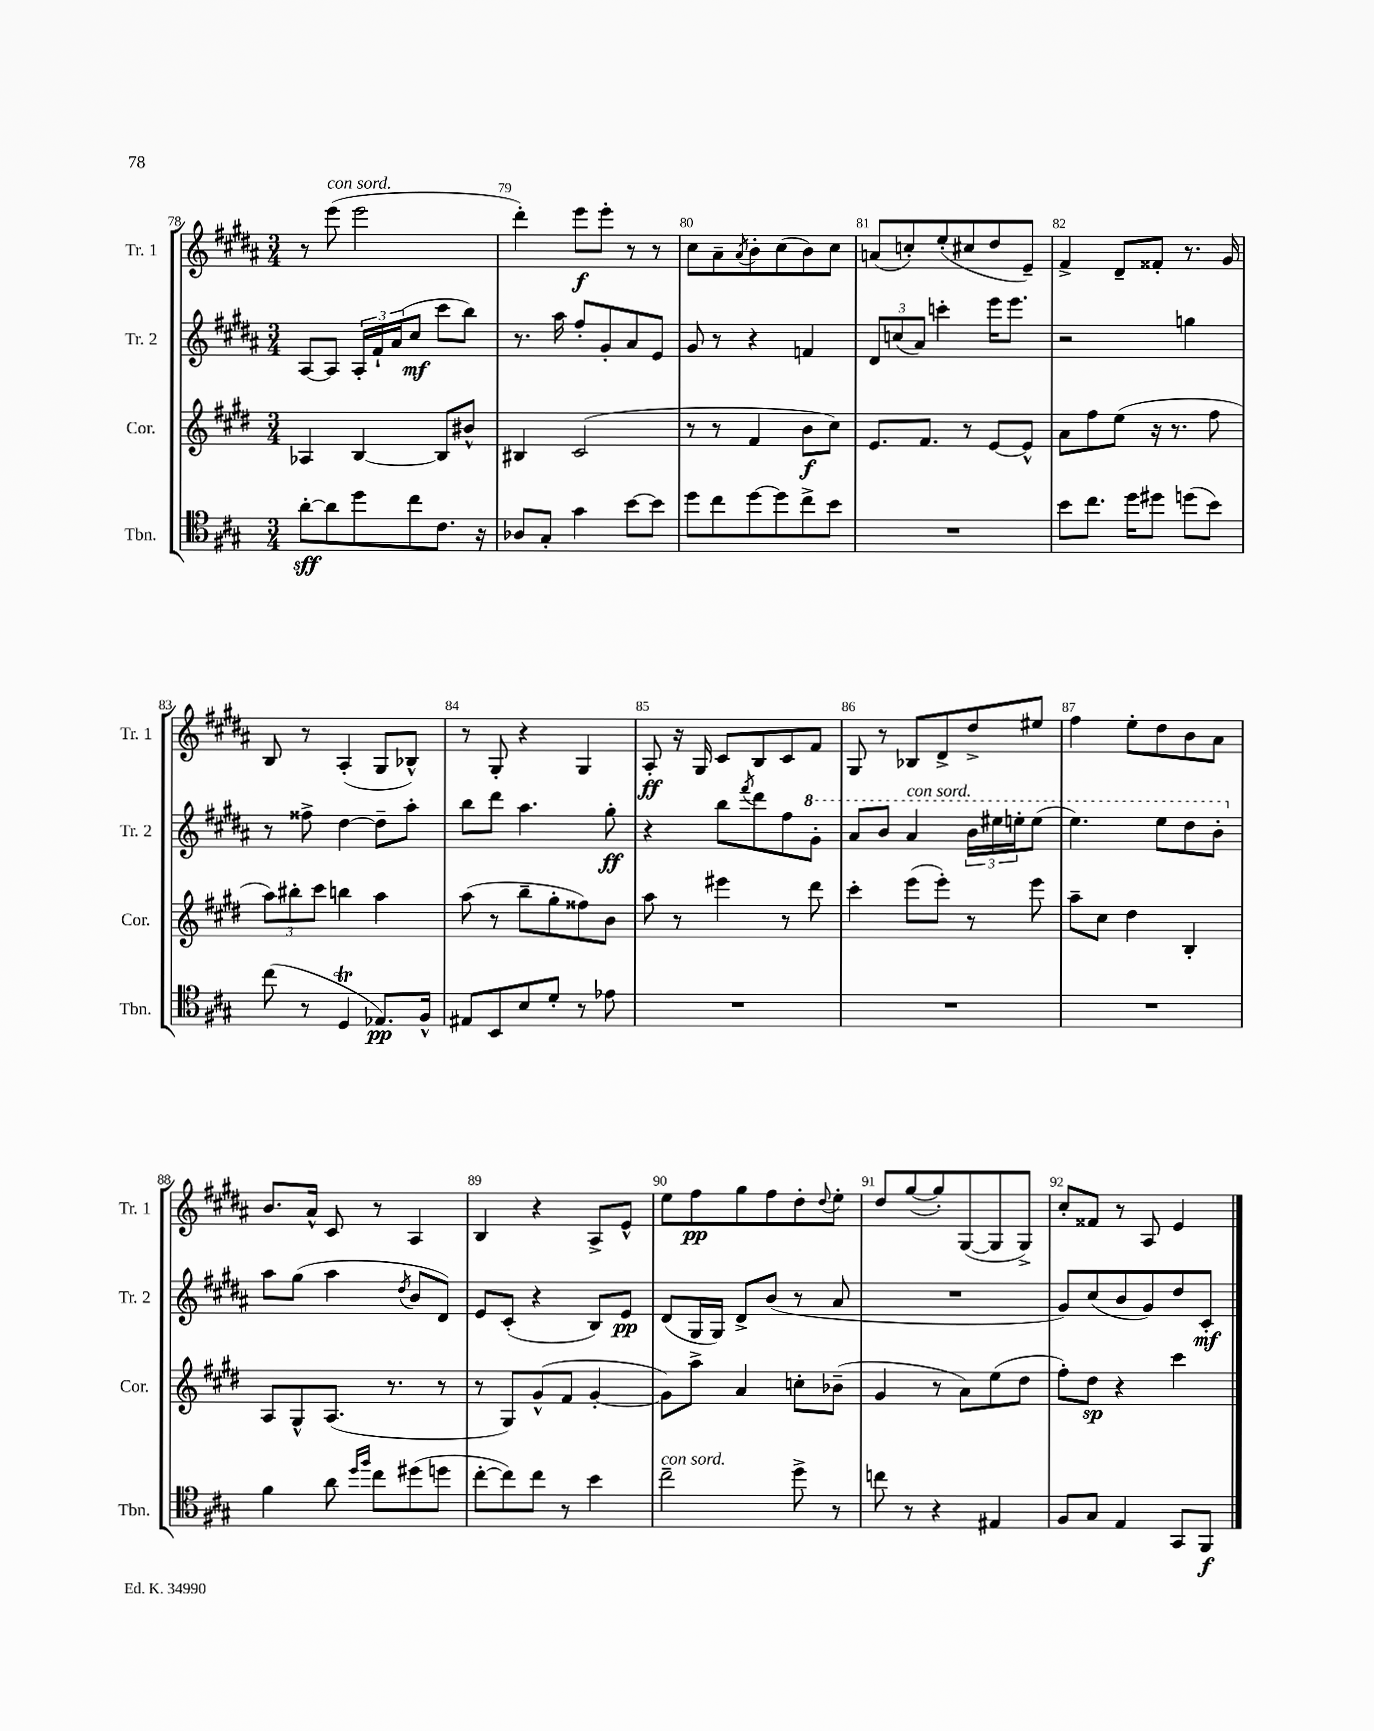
<<
\new StaffGroup <<
\new Staff = "s0" \with { instrumentName = "Tr. 1" shortInstrumentName = "Tr. 1" } {
    \clef treble \key b \major \numericTimeSignature \time 3/4
    r8 e'''8^\markup { \italic "con sord." }( e'''2 |
    dis'''4-.) e'''8\f e'''8-. r8 r8 |
    cis''8 ais'8-- \acciaccatura { ais'8 } b'8-. cis''8( b'8) cis''8 |
    a'8( c''8-.) e''8-.( cis''8 dis''8 e'8--) |
    fis'4-> dis'8-- fisis'8-. r8. gis'16 |
    b8 r8 ais4-.( gis8 bes8-^) |
    r8 gis8-. r4 gis4 |
    ais8-.\ff r16 gis16 cis'8 b8 cis'8 fis'8 |
    gis8 r8 bes8 dis'8-> dis''8-> eis''8 |
    fis''4 e''8-. dis''8 b'8 ais'8 |
    b'8. ais'16-^ cis'8 r8 ais4 |
    b4 r4 ais8-> e'8-^ |
    e''8 fis''8\pp gis''8 fis''8 dis''8-. \appoggiatura { dis''8 } e''8-. |
    dis''8 gis''8~( gis''8-.) gis8~( gis8 gis8->) |
    cis''8-. fisis'8 r8 ais8 e'4 \bar "|." |
}
\new Staff = "s1" \with { instrumentName = "Tr. 2" shortInstrumentName = "Tr. 2" } {
    \clef treble \key b \major \numericTimeSignature \time 3/4
    ais8~ ais8 \tuplet 3/2 { ais16-. fis'16-! ais'16( } cis''8\mf cis'''8 b''8) |
    r8. ais''16 fis''8-. gis'8-. ais'8 e'8 |
    gis'8 r8 r4 f'4 |
    \tuplet 3/2 { dis'8 c''8( ais'8) } c'''4-. e'''16 e'''8. |
    r2 g''4 |
    r8 fisis''8-> dis''4~ dis''8-- ais''8-. |
    b''8 dis'''8 ais''4. gis''8-.\ff |
    r4 b''8 \acciaccatura { fis'''8 } dis'''8 fis''8 \ottava #1 gis''8-. |
    ais''8 b''8 ais''4^\markup { \italic "con sord." } \tuplet 3/2 { b''16 eis'''16 e'''16-. } e'''8( |
    e'''4.) e'''8 dis'''8 b''8-. \ottava #0 |
    ais''8 gis''8( ais''4 \acciaccatura { dis''8 } b'8 dis'8) |
    e'8 cis'8-.( r4 b8) e'8\pp |
    dis'8( gis16 gis16) dis'8-> b'8( r8 ais'8 |
    R2. |
    gis'8) cis''8( b'8 gis'8) dis''8 cis'8-.\mf \bar "|." |
}
\new Staff = "s2" \with { instrumentName = "Cor." shortInstrumentName = "Cor." } {
    \clef treble \key e \major \numericTimeSignature \time 3/4
    aes4 b4~ b8 bis'8-^ |
    bis4 cis'2( |
    r8 r8 fis'4 b'8\f cis''8) |
    e'8. fis'8. r8 e'8~ e'8-^ |
    a'8 fis''8 e''8( r16 r8. fis''8 |
    \tuplet 3/2 { a''8) bis''8-. cis'''8 } b''4 a''4 |
    a''8( r8 b''8-- gis''8-. fisis''8) b'8 |
    a''8 r8 eis'''4 r8 dis'''8 |
    cis'''4-. e'''8( e'''8-.) r8 e'''8 |
    a''8-- cis''8 dis''4 b4-. |
    a8 gis8-^ a8.( r8. r8 |
    r8 gis8) gis'8-^( fis'8 gis'4~-. |
    gis'8) a''8-> a'4 c''8-. bes'8--( |
    gis'4 r8 a'8) e''8( dis''8 |
    fis''8-.) dis''8\sp r4 cis'''4 \bar "|." |
}
\new Staff = "s3" \with { instrumentName = "Tbn." shortInstrumentName = "Tbn." } {
    \clef tenor \key a \major \numericTimeSignature \time 3/4
    a'8~-.\sff a'8 d''8 cis''8 cis'8. r16 |
    aes8 gis8-. gis'4 b'8~ b'8 |
    d''8 cis''8 d''8~ d''8 cis''8-> b'8 |
    R2. |
    b'8 cis''8. d''16 dis''8 d''8( b'8) |
    cis''8( r8 d4\trill ees8.\pp) fis16-^ |
    eis8 b,8 b8 d'8-. r8 ees'8 |
    R2. |
    R2. |
    R2. |
    fis'4 a'8 \grace { d''16 fis''16 } cis''8 dis''8( d''8 |
    cis''8~-. cis''8) cis''8 r8 b'4 |
    cis''2--^\markup { \italic "con sord." } d''8-> r8 |
    c''8 r8 r4 eis4 |
    fis8 gis8 e4 gis,8 fis,8\f \bar "|." |
}
>>
>>
\layout { \context { \Score currentBarNumber = #78 \override BarNumber.break-visibility = ##(#f #t #t) barNumberVisibility = #all-bar-numbers-visible } }
